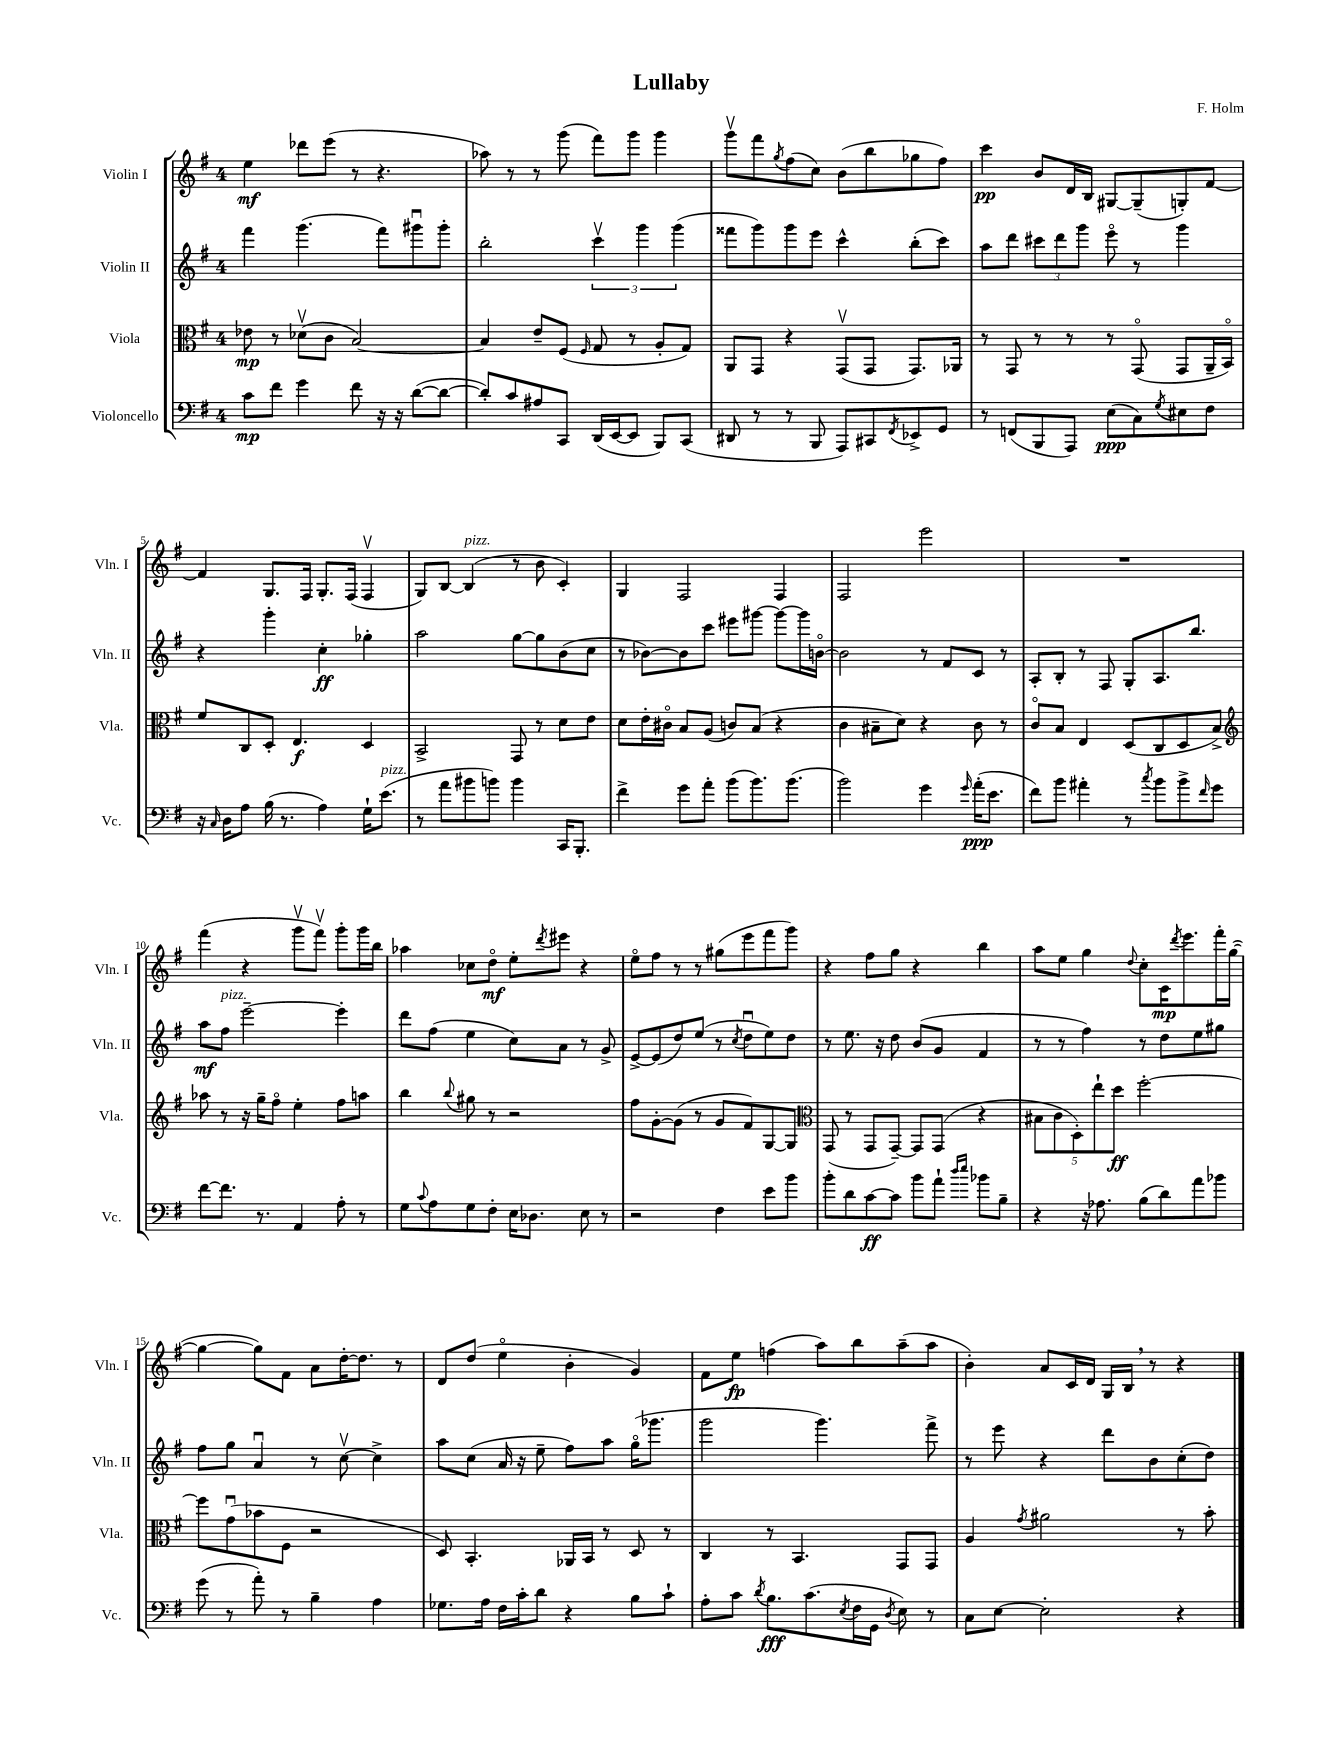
\header { title = "Lullaby" composer = "F. Holm" }
<<
\new StaffGroup <<
\new Staff = "s0" \with { instrumentName = "Violin I" shortInstrumentName = "Vln. I" } {
    \clef treble \key g \major \once \override Staff.TimeSignature.style = #'single-digit \time 4/4
    e''4\mf des'''8 e'''8( r8 r4. |
    aes''8) r8 r8 g'''8( fis'''8) g'''8 g'''4 |
    g'''8\upbow fis'''8 \acciaccatura { g''8 } fis''8( c''8) b'8( b''8 ges''8 fis''8) |
    c'''4\pp b'8 d'16 b16 gis8~ gis8--( g8-.) fis'8~ |
    fis'4 g8. fis16 g8.-. fis16( fis4\upbow |
    g8) b8~ b4^\markup { \italic "pizz." }( r8 b'8 c'4-.) |
    g4 fis2 fis4 |
    fis2 e'''2 |
    R1 |
    fis'''4( r4 g'''8\upbow fis'''8\upbow) g'''8-. g'''16 b''16 |
    aes''4 ces''8 d''8\flageolet\mf e''8-. \acciaccatura { d'''8 } eis'''8 r4 |
    e''8\flageolet fis''8 r8 r8 gis''8( e'''8 fis'''8 g'''8) |
    r4 fis''8 g''8 r4 b''4 |
    a''8 e''8 g''4 \appoggiatura { d''8 } c''8-. c'16\mp \acciaccatura { d'''8 } e'''8. fis'''16-. g''16~( |
    g''4~ g''8) fis'8 a'8 d''16~-. d''8. r8 |
    d'8 d''8( e''4\flageolet b'4-. g'4) |
    fis'8 e''8\fp f''4( a''8) b''8 a''8--( a''8 |
    b'4-.) a'8 c'16 d'16 g16 b16 \breathe r8 r4 \bar "|." |
}
\new Staff = "s1" \with { instrumentName = "Violin II" shortInstrumentName = "Vln. II" } {
    \clef treble \key g \major \once \override Staff.TimeSignature.style = #'single-digit \time 4/4
    fis'''4 g'''4.( fis'''8) gis'''8\downbow gis'''8-. |
    b''2-. \tuplet 3/2 { c'''4\upbow g'''4 g'''4( } |
    fisis'''8 g'''8) g'''8 e'''8 c'''4-^ b''8-.( c'''8) |
    a''8 d'''8 \tuplet 3/2 { cis'''8 d'''8 g'''8 } e'''8\flageolet r8 g'''4 |
    r4 g'''4-. c''4-.\ff ges''4-. |
    a''2 g''8~ g''8 b'8( c''8 |
    r8 bes'8~) bes'8 c'''8 eis'''8 gis'''8~ gis'''8~ gis'''16 b'16~\flageolet |
    b'2 r8 fis'8 c'8 r8 |
    a8-. b8-. r8 fis8 g8-. a8. b''8. |
    a''8\mf fis''8^\markup { \italic "pizz." } e'''2~-- e'''4-. |
    d'''8 fis''8( e''4 c''8) a'8 r8 g'8-> |
    e'8~-> e'8( d''8) e''8( r8 \acciaccatura { c''8 } d''8\downbow e''8) d''8 |
    r8 e''8. r16 d''8 b'8( g'8 fis'4 |
    r8 r8 fis''4) r8 d''8 e''8 gis''8 |
    fis''8 g''8 a'4\downbow r8 c''8~\upbow c''4-> |
    a''8 c''8( a'16 r16 e''8-- fis''8) a''8 g''16\flageolet( ges'''8. |
    g'''2 g'''4.) fis'''8-> |
    r8 e'''8 r4 d'''8 b'8 c''8-.( d''8) \bar "|." |
}
\new Staff = "s2" \with { instrumentName = "Viola" shortInstrumentName = "Vla." } {
    \clef alto \key g \major \once \override Staff.TimeSignature.style = #'single-digit \time 4/4
    ees'8\mp r8 des'8\upbow( c'8 b2~) |
    b4 e'8-- fis8( \grace { fis16 } g8 r8 a8-. g8) |
    a,8 g,8 r4 g,8\upbow( g,8 g,8.) aes,16 |
    r8 g,8 r8 r8 r8 g,8\flageolet( g,8 a,16-- b,16\flageolet) |
    fis'8 c8 d8-. e4.\f d4 |
    b,2-> g,8 r8 d'8 e'8 |
    d'8 e'16-. cis'16\flageolet b8 a8( c'8) b8( r4 |
    c'4 bis8-- d'8) r4 c'8 r8 |
    c'8\flageolet b8 e4 d8( c8 d8 b8->) |
    \clef treble aes''8 r8 r16 g''16-- fis''8\flageolet e''4-. fis''8 a''8 |
    b''4 \appoggiatura { b''8 } gis''8 r8 r2 |
    fis''8 g'8~-. g'8( r8 g'8 fis'8) g8~ g8 |
    \clef alto g,8( r8 g,8 g,8~--) g,8 g,8( r4 |
    \tuplet 5/4 { bis8 c'8 d8-.) e''8-! d''8\ff } fis''2~-. |
    fis''8 g'8\downbow( bes'8 fis8 r2 |
    d8) b,4.-. aes,16 b,16 r8 d8 r8 |
    c4 r8 b,4. g,8 g,8 |
    a4 \acciaccatura { g'8 } ais'2 r8 b'8-. \bar "|." |
}
\new Staff = "s3" \with { instrumentName = "Violoncello" shortInstrumentName = "Vc." } {
    \clef bass \key g \major \once \override Staff.TimeSignature.style = #'single-digit \time 4/4
    c'8\mp fis'8 g'4 fis'8 r16 r16 d'8~( d'8~ |
    d'8-.) c'8 ais8 c,8 d,16( e,16~ e,8 b,,8) c,8( |
    dis,8 r8 r8 b,,8 a,,8) cis,8 \acciaccatura { fis,8 } ees,8-> g,8 |
    r8 f,8( b,,8 a,,8) e8\ppp( c8) \acciaccatura { g8 } eis8 fis8 |
    r16 \grace { c16 } d16 a8 b16( r8. a4) g16-! e'8.^\markup { \italic "pizz." }( |
    r8 a'8 bis'8 b'8) b'4 c,16 b,,8.-. |
    fis'4-> g'8 a'8-. b'8( b'8.) b'8.( |
    b'2) g'4 \grace { g'16 } a'16-.\ppp( e'8. |
    fis'8) b'8 ais'4-. r8 \acciaccatura { c''8 } b'8 b'8-> \grace { fis'16 } g'8 |
    fis'8~ fis'8. r8. a,4 a8-. r8 |
    g8 \appoggiatura { c'8 } a8 g8 fis8-. e16 des8. e8 r8 |
    r2 fis4 e'8 b'8 |
    b'8-. d'8 c'8~\ff c'8 b'8 a'8-! \grace { d''16 e''16 } bes'8 b8-- |
    r4 r16 aes8. b8( d'8) a'8 bes'8 |
    g'8( r8 a'8-.) r8 b4-- a4 |
    ges8. a16 fis16 c'16-. d'8 r4 b8 c'8-! |
    a8-. c'8 \acciaccatura { d'8 } b8.\fff c'8.( \acciaccatura { e8 } fis16 g,16 \acciaccatura { d8 } e8) r8 |
    c8 e8~ e2-. r4 \bar "|." |
}
>>
>>
